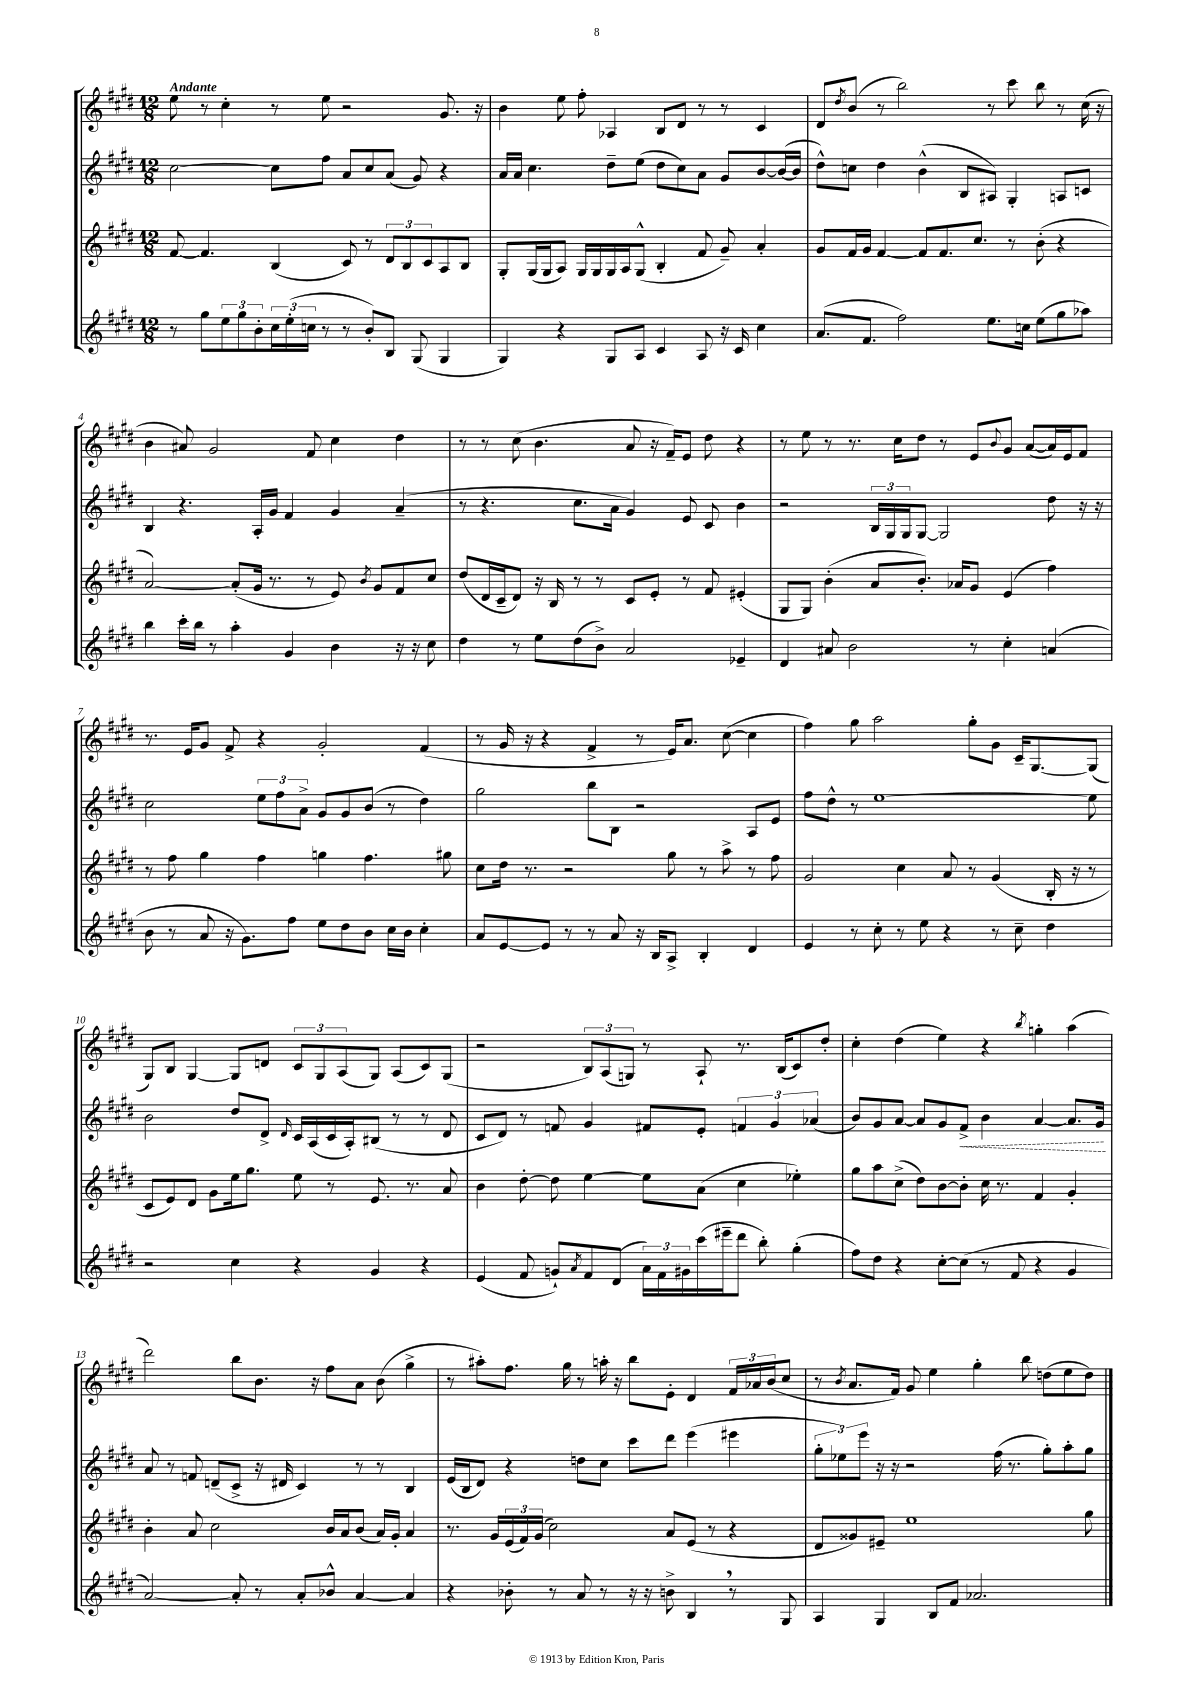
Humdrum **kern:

**kern	**kern	**kern	**kern
*staff4	*staff3	*staff2	*staff1
*clefG2	*clefG2	*clefG2	*clefG2
*k[f#c#g#d#]	*k[f#c#g#d#]	*k[f#c#g#d#]	*k[f#c#g#d#]
*M12/8	*M12/8	*M12/8	*M12/8
8r	[8f#	[2cc#	8ee
8gg#	4.f#]	.	8r
12ee	.	.	4cc#'
12gg#	.	.	.
12b'	.	.	.
24cc#	(4B	8cc#]	8r
(24ee'	.	.	.
24cc	.	.	.
8r	.	8ff#	8ee
8r	8c#)	8a	2r
8b')	8r	8cc#	.
8B	12d#	(8a	.
.	12B	.	.
(8G#	.	8g#)	.
.	12c#	.	.
4G#	8A	4r	8.g#
.	8B	.	.
.	.	.	16r
=	=	=	=
4G#)	8G#'	16a	4b
.	.	16a	.
.	(16G#	4.cc#	.
.	16G#	.	.
4r	8A)	.	8ee
.	16G#	.	8ff#'
.	16G#	.	.
8G#	16G#	8dd#~	4A-
.	16A	.	.
8A	(8G#^^	(8ee	.
4c#	4B'	8dd#	8B
.	.	8cc#)	8d#
8A	8f#	8a	8r
16r	8g#~)	8g#	8r
16c#	.	.	.
4cc#	4a'	[8b	4c#
.	.	(16b_	.
.	.	16b]	.
=	=	=	=
(8.a	8g#	8dd#^^)	8d#
.	.	.	8qdd#
.	16f#	8cc	(8b
8.f#	16g#	.	.
.	[4f#	4dd#	8r
2ff#)	.	.	2bb)
.	8f#]	(4b^^	.
.	8.f#	.	.
.	.	8B	.
.	8.cc#	.	.
8.ee	.	8A#)	8r
.	8r	4G#'	8ccc#
16cc	.	.	.
(8ee	(8b'	.	8bb
8gg#	4r	8A	8r
8aa-)	.	8c	(16cc#
.	.	.	16r
=	=	=	=
4bb	[2a)	4B	4b
16ccc#'	.	4.r	8a#)
16bb	.	.	.
8r	.	.	2g#
4aa'	(8a']	.	.
.	16g#	16A'	.
.	8.r	16g#	.
4g#	.	4f#	.
.	8r	.	8f#
4b	8e)	4g#	4cc#
.	8qb	.	.
.	8g#	.	.
16r	8f#	(4a~	4dd#
16r	.	.	.
8cc#	8cc#	.	.
=	=	=	=
4dd#	(8dd#	8r	8r
.	16d#	4.r	8r
.	16c#~	.	.
8r	8d#)	.	(8cc#
8ee	16r	.	4.b
.	16B	.	.
(8dd#	8r	8.cc#	.
8b^)	8r	.	.
.	.	16a	.
2a	8c#	4g#)	8a
.	8e'	.	16r
.	.	.	16f#~)
.	8r	8e	8e
.	8f#	8c#	8dd#
4e-~	(4e#'	4b	4r
=	=	=	=
4d#	8G#	2r	8r
.	8G#)	.	8ee
8a#	(4b'	.	8r
2b	.	.	8.r
.	8a	24B	.
.	.	24G#	.
.	.	.	16cc#
.	.	24G#	.
.	8.b')	[8G#	8dd#
.	.	2G#]	8r
.	16a-	.	.
8r	8g#	.	8e
.	.	.	8qqb
4cc#'	(4e	.	8g#
.	.	.	([8a
(4a	4ff#)	8dd#	16a])
.	.	.	16e
.	.	16r	8f#
.	.	16r	.
=	=	=	=
8b	8r	2cc#	8.r
8r	8ff#	.	.
.	.	.	16e
8a	4gg#	.	8g#
16r	.	.	8f#^
8.g#)	.	.	.
.	4ff#	12ee	4r
.	.	12ff#	.
8ff#	.	.	.
.	.	12a^	.
8ee	4gg	8g#	2g#'
8dd#	.	8g#	.
8b	4.ff#	(8b	.
16cc#	.	8r	.
16b	.	.	.
4cc#'	.	4dd#)	(4f#
.	8gg#	.	.
=	=	=	=
8a	8cc#	2gg#	8r
[8e	16dd#	.	16g#
.	8.r	.	16r
8e]	.	.	4r
8r	2r	.	.
8r	.	8bb	4f#^
8a	.	8B	.
16r	.	2r	8r
16B	.	.	.
8A^	8gg#	.	16e)
.	.	.	8.a
4B'	8r	.	.
.	8aa^	.	([8cc#
4d#	8r	8A	4cc#]
.	8ff#	8e	.
=	=	=	=
4e	2g#	8ff#	4ff#)
.	.	8dd#^^	.
8r	.	8r	8gg#
8cc#'	.	[1ee	2aa
8r	4cc#	.	.
8ee	.	.	.
4r	8a	.	.
.	8r	.	8gg#'
8r	(4g#	.	8g#
8cc#~	.	.	16c#~
.	.	.	[8.G#
4dd#	16B'	.	.
.	16r	.	.
.	8r	8ee]	(8G#]
=	=	=	=
2r	8c#	2b	8G#)
.	8e)	.	8B
.	8d#	.	[4G#
.	8g#	.	.
4cc#	16ee	8dd#	8G#]
.	8.gg#	.	.
.	.	8d#^	8d
.	.	16qqd#	.
4r	8ee	16c#	12c#
.	.	(16A	.
.	.	.	12G#
.	8r	16c#	.
.	.	.	(12A
.	.	16A')	.
4g#	8.e	(8B#	8G#)
.	.	8r	(8A
.	8.r	.	.
4r	.	8r	8c#)
.	8a	8d#	(8G#
=	=	=	=
(4e	4b	8c#	2r
.	.	8d#)	.
8f#	[8dd#'	8r	.
8g`)	8dd#]	8f	.
8qa	.	.	.
8f#	[4ee	4g#	12B)
.	.	.	(12A
(8d#	.	.	.
.	.	.	12G)
24a)	8ee]	8f#	8r
24f#	.	.	.
24g#	.	.	.
(16ccc#	(8a	8e'	8A`
16eee#~	.	.	.
8ddd#	4cc#	6f	8.r
8bb')	.	.	.
.	.	6g#	.
.	.	.	(16B
(4gg#'	4ee-')	.	8c#)
.	.	(6a-	.
.	.	.	8dd#'
=	=	=	=
8ff#)	8gg#	8b)	4cc#'
8dd#	8aa	8g#	.
4r	(8cc#^	[8a	(4dd#
.	8dd#)	8a]	.
[8cc#'	[8b	8g#	4ee)
(8cc#]	8b']	8f#^	.
8r	16cc#	4b	4r
.	8.r	.	.
8f#	.	.	.
.	.	.	8qbb
4r	4f#	[4a	4gg'
4g#	4g#'	8.a]	(4aa
.	.	16g#	.
=	=	=	=
[2a)	4b'	8a	2ddd#)
.	.	8r	.
.	8a	8f	.
.	2cc#	(8d~	.
8a']	.	8c#^	8bb
8r	.	16r	8.b
.	.	16d#	.
8a'	.	4c#)	.
.	.	.	16r
8b-^^	16b	.	8ff#
.	16a	.	.
[4a	(8b	8r	8a
.	16a)	8r	(8b
.	16g#'	.	.
4a]	4a	4B	4gg#^
=	=	=	=
4r	8.r	(16e	8r
.	.	16B	.
.	.	8d#)	8aa#')
.	16g#	.	.
8b-'	(24e	4r	8.ff#
.	24f#)	.	.
.	(24g#	.	.
8r	2cc#)	.	.
.	.	.	16gg#
8a	.	8dd	8r
8r	.	8cc#	16aa'
.	.	.	16r
16r	.	8ccc#	8bb
16r	.	.	.
8b^	8a	8ddd#	8e'
4B	(8e	(4eee	4d#
.	8r	.	.
8r	4r	4eee#	24f#
.	.	.	24a-
.	.	.	(24b
8G#	.	.	8cc#
=	=	=	=
4A	8d#	12gg#'	8r
.	.	12ee-)	.
.	.	.	8qb
.	8g##)	.	8.a
.	.	12eee	.
4G#	8e#~	16r	.
.	.	16r	16f#)
.	1ee	2r	8g#
8B	.	.	4ee
8f#	.	.	.
2.a-	.	.	4gg#'
.	.	(16ff#	.
.	.	8.r	.
.	.	.	8bb
.	.	8gg#')	(8dd
.	.	8aa'	8ee
.	8gg#	8gg#	8dd)
==	==	==	==
*-	*-	*-	*-
